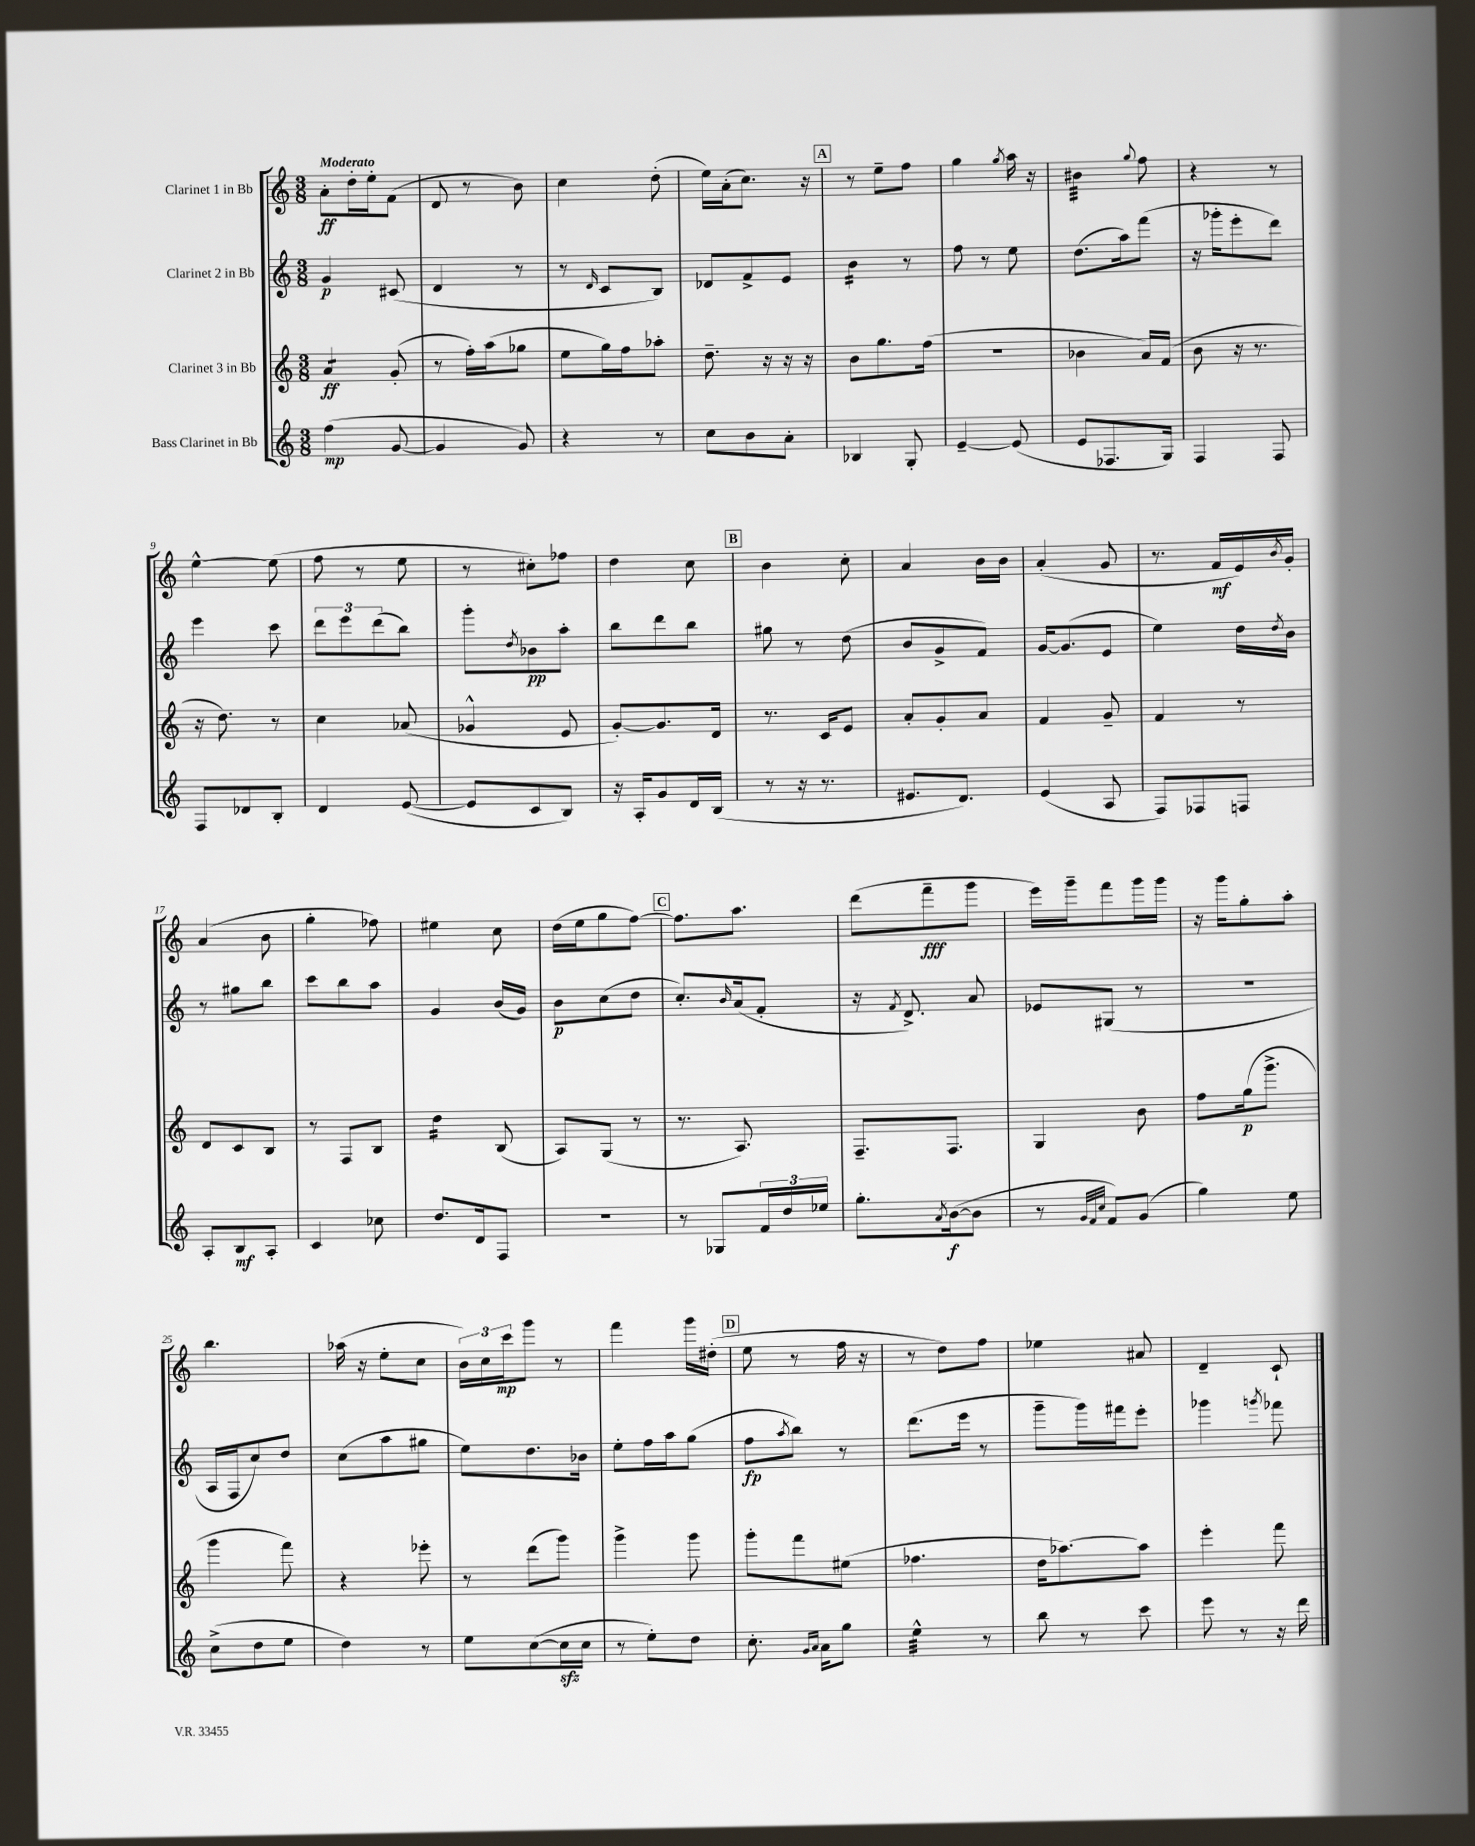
<<
\new StaffGroup <<
\new Staff = "s0" \with { instrumentName = "Clarinet 1 in Bb" } {
    \clef treble \key c \major \numericTimeSignature \time 3/8 \tempo "Moderato"
    a'8-.\ff d''16-. e''16-. f'8( |
    d'8 r8 b'8) |
    c''4 d''8-.( |
    e''16) a'16-.( c''8.) r16 |
    \mark \markup { \box "A" } r8 e''8-- f''8 |
    g''4 \acciaccatura { g''8 } a''16 r16 |
    bis'4:32 \appoggiatura { g''8 } f''8 |
    r4 r8 |
    e''4~-^ e''8( |
    f''8 r8 e''8 |
    r8 cis''8-.) fes''8 |
    d''4 c''8 |
    \mark \markup { \box "B" } b'4 c''8-. |
    a'4 b'16 b'16 |
    a'4-.( g'8 |
    r8. f'16\mf e'16) \acciaccatura { b'8 } g'16-. |
    a'4( b'8 |
    g''4-. fes''8) |
    eis''4 c''8 |
    d''16( e''16 g''8 f''8~) |
    \mark \markup { \box "C" } f''8. a''8. |
    d'''8( f'''8--\fff g'''8 |
    e'''16) g'''16-- f'''8 g'''16 g'''16 |
    r16 g'''16 g''8-. a''8-. |
    b''4. |
    aes''16( r16 e''8-. c''8 |
    \tuplet 3/2 { b'16) c''16 c'''16\mp } g'''8 r8 |
    f'''4 g'''16 dis''16-.( |
    \mark \markup { \box "D" } e''8 r8 f''16 r16 |
    r8 d''8) f''8 |
    ees''4 ais'8 |
    d'4-- c'8-! \bar "|." |
}
\new Staff = "s1" \with { instrumentName = "Clarinet 2 in Bb" } {
    \clef treble \key c \major \numericTimeSignature \time 3/8
    g'4\p cis'8( |
    d'4 r8 |
    r8 \grace { d'16 } c'8 b8) |
    des'8 f'8-> e'8 |
    \mark \markup { \box "A" } b'4:16 r8 |
    f''8 r8 e''8 |
    d''8.( a''16) f'''8( |
    r16 ges'''16-. e'''8-. d'''8) |
    e'''4 c'''8 |
    \tuplet 3/2 { d'''8 e'''8 d'''8( } b''8) |
    g'''8-. \acciaccatura { d''8 } bes'8\pp a''8-. |
    b''8 d'''8 b''8 |
    \mark \markup { \box "B" } gis''8 r8 d''8( |
    b'8 g'8-> f'8) |
    g'16~ g'8.( e'8 |
    e''4) d''16 \acciaccatura { d''8 } b'16 |
    r8 gis''8 b''8 |
    c'''8 b''8 a''8 |
    g'4 b'16( g'16) |
    b'8\p c''8( d''8 |
    \mark \markup { \box "C" } c''8.-.) \grace { b'16 } a'16( f'8-. |
    r16 \acciaccatura { f'8 } d'8.->) a'8 |
    ees'8 gis8( r8 |
    R4. |
    a16 f16 c''8) d''8 |
    c''8( a''8 gis''8 |
    e''8) d''8. bes'16 |
    e''8-. f''16 a''16 g''8( |
    \mark \markup { \box "D" } f''8\fp \acciaccatura { a''8 } b''8) r8 |
    d'''8.( e'''16 r8 |
    g'''8-- g'''16) fis'''16 e'''8-. |
    ges'''4 \acciaccatura { g'''8 } fes'''8 \bar "|." |
}
\new Staff = "s2" \with { instrumentName = "Clarinet 3 in Bb" } {
    \clef treble \key c \major \numericTimeSignature \time 3/8
    a'4:8\ff g'8-.( |
    r8 f''16-.) a''16( ges''8 |
    e''8 g''16) f''16 aes''8-. |
    d''8.-- r16 r16 r16 |
    \mark \markup { \box "A" } b'8 g''8. f''16( |
    R4. |
    bes'4 a'16) f'16( |
    b'8 r16 r8. |
    r16 d''8.) r8 |
    c''4 aes'8( |
    ges'4-^ e'8 |
    g'8~-.) g'8. d'16 |
    \mark \markup { \box "B" } r8. c'16 e'8 |
    a'8-. g'8-. a'8 |
    f'4 g'8-- |
    f'4 r8 |
    d'8 c'8 b8 |
    r8 f8 b8 |
    d''4:16 b8( |
    a8) g8( r8 |
    \mark \markup { \box "C" } r8. a8.) |
    f8.-- f8. |
    g4 b'8 |
    f''8 g''16\p( g'''8.-> |
    g'''4 f'''8) |
    r4 ees'''8-. |
    r8 d'''8( g'''8) |
    g'''4-> g'''8 |
    \mark \markup { \box "D" } g'''8-. f'''8 eis''8( |
    fes''4. |
    d''16 aes''8.~) aes''8 |
    e'''4-. f'''8 \bar "|." |
}
\new Staff = "s3" \with { instrumentName = "Bass Clarinet in Bb" } {
    \clef treble \key c \major \numericTimeSignature \time 3/8
    f''4\mp( g'8~ |
    g'4 g'8) |
    r4 r8 |
    c''8 b'8 a'8-. |
    \mark \markup { \box "A" } bes4 g8-. |
    e'4~-- e'8( |
    e'8 fes8. g16) |
    f4 f8 |
    f8 des'8 b8-. |
    d'4 e'8~( |
    e'8 c'8 b8) |
    r16 a16-. g'8 d'16 b16( |
    \mark \markup { \box "B" } r8 r16 r8. |
    eis'8. d'8.) |
    e'4( a8 |
    f8) fes8 f8 |
    a8-. b8\mf a8-. |
    c'4 ces''8 |
    d''8. d'16 f8 |
    R4. |
    \mark \markup { \box "C" } r8 ges8 \tuplet 3/2 { f'16 d''16 ees''16 } |
    g''8.-. \acciaccatura { a'8 } b'16~\f( b'8 |
    r8 \grace { g'32 f'32 c''32 } f'8) g'8( |
    g''4) e''8 |
    c''8->( d''8 e''8 |
    d''4) r8 |
    e''8 c''8~( c''16\sfz c''16 |
    r8 e''8-.) d''8 |
    \mark \markup { \box "D" } c''8.-. \grace { g'16 a'16 } a'16 g''8 |
    e''4:32-^ r8 |
    b''8 r8 c'''8 |
    e'''8 r8 r16 d'''16 \bar "|." |
}
>>
>>
